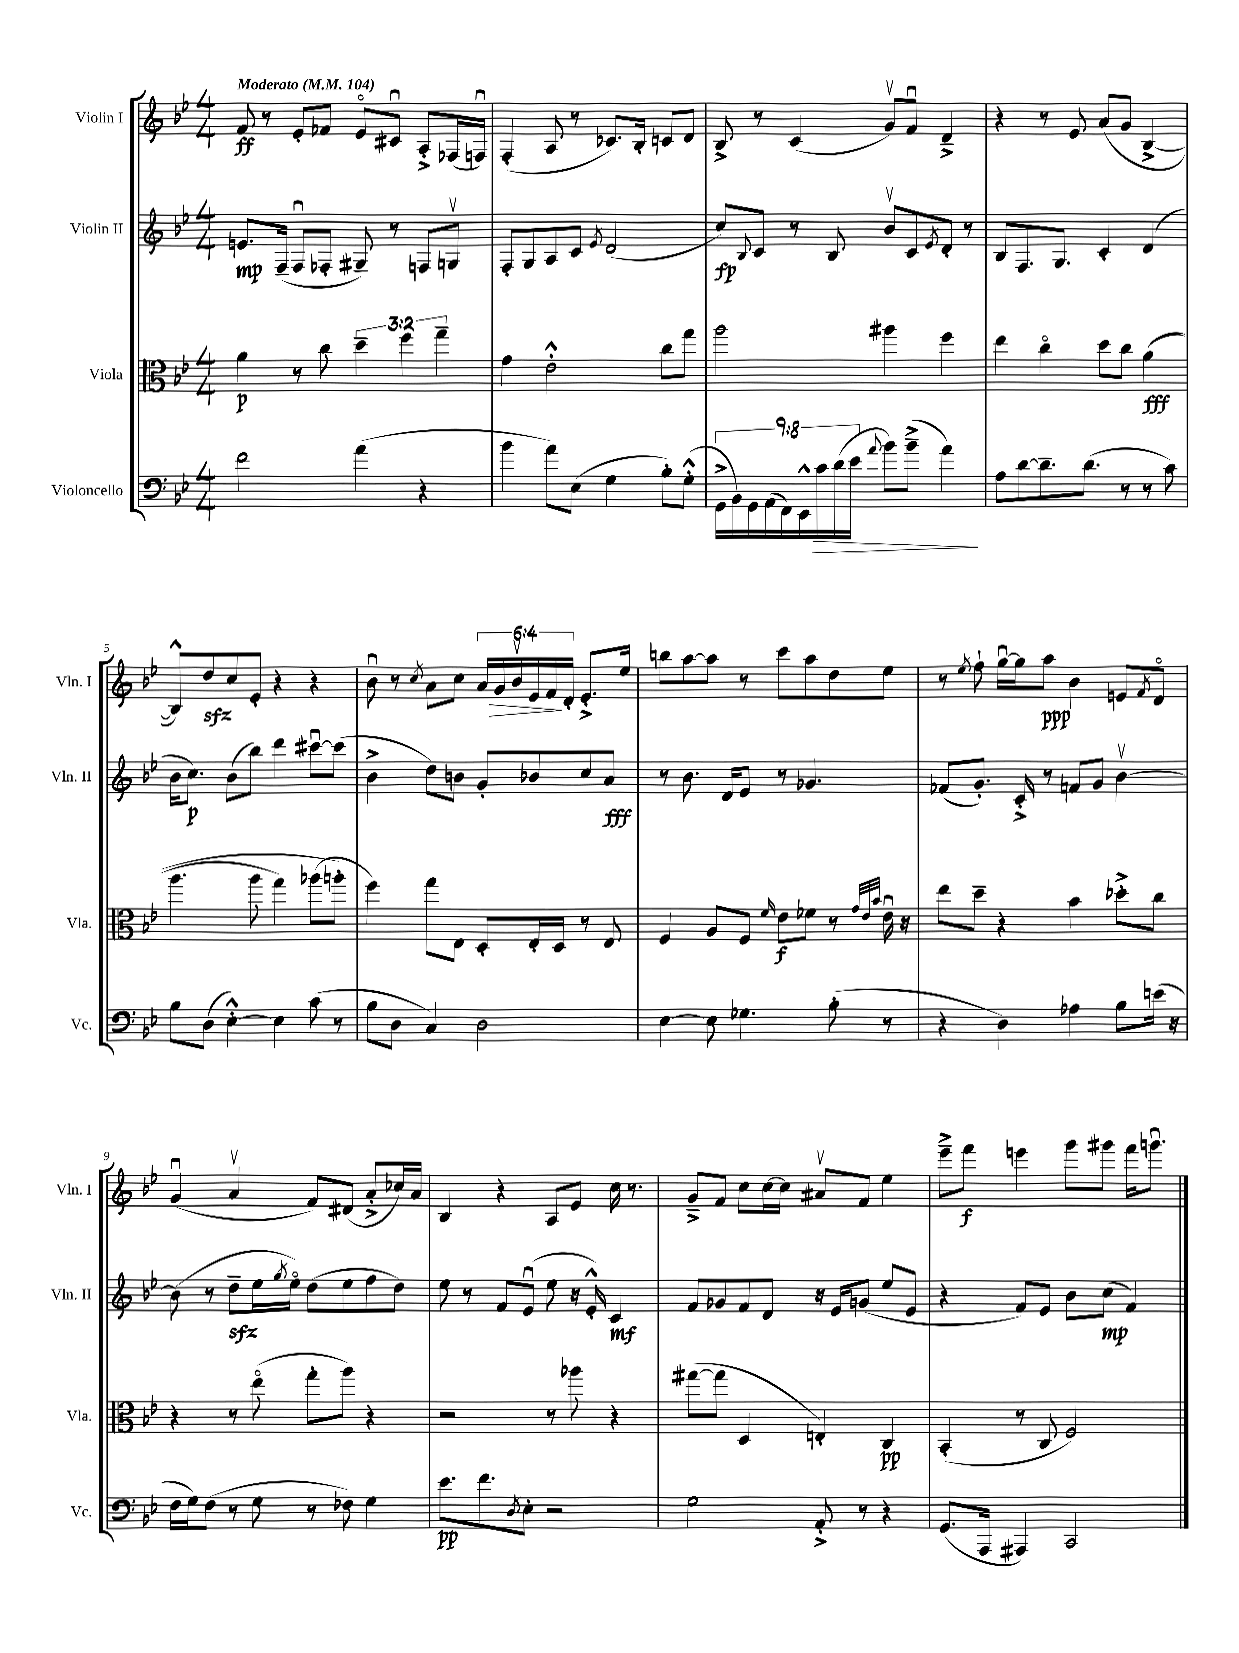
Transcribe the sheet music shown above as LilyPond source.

<<
\new StaffGroup <<
\new Staff = "s0" \with { instrumentName = "Violin I" shortInstrumentName = "Vln. I" } {
    \clef treble \key bes \major \numericTimeSignature \time 4/4 \override Staff.TupletNumber.text = #tuplet-number::calc-fraction-text \tempo "Moderato" 4 = 104
    f'8\ff r8 ees'8-. fes'8 ees'8\flageolet cis'8\downbow a8-.-> fes16( f16\downbow) |
    f4-.( a8 r8 ces'8.) bes16-. c'8 d'8 |
    bes8-> r8 c'4( g'8\upbow) f'8\downbow d'4---> |
    r4 r8 ees'8 a'8( g'8 bes4~-> |
    bes8-^) d''8\sfz c''8 ees'8-. r4 r4 |
    bes'8\downbow r8 \acciaccatura { c''8 } a'8 c''8 \tuplet 6/4 { a'16 g'16\> bes'16\upbow ees'16 f'16\! d'16-. } ees'8.-.-> ees''16 |
    b''8 a''8~ a''8 r8 c'''8 a''8 d''8 ees''8 |
    r8 \acciaccatura { ees''8 } f''8-! g''16~\downbow g''16 a''8\ppp bes'4 e'8 \acciaccatura { f'8 } d'8\flageolet |
    g'4\downbow( a'4\upbow f'8) dis'8( a'8-.-> ces''16) a'16 |
    bes4 r4 a8 ees'8 c''16 r8. |
    g'8---> f'8 c''8 c''16~ c''16 ais'8\upbow f'8 ees''4 |
    ees'''8---> f'''8\f e'''4 g'''8 gis'''8 f'''16 g'''8.\downbow \bar "|." |
}
\new Staff = "s1" \with { instrumentName = "Violin II" shortInstrumentName = "Vln. II" } {
    \clef treble \key bes \major \numericTimeSignature \time 4/4
    e'8.\mp f16--( f8\downbow fes8-. gis8--) r8 f8 g8\upbow |
    f8-. g8 a8 c'8 \acciaccatura { ees'8 } d'2( |
    c''8\fp) \appoggiatura { bes8 } c'8 r8 bes8 bes'8\upbow c'8 \acciaccatura { ees'8 } d'8-. r8 |
    bes8 f8. g8. c'4-. d'4( |
    bes'16 c''8.\p) bes'8( bes''8) d'''4 cis'''8~\downbow cis'''8( |
    bes'4-> d''8) b'8 g'8-. bes'8 c''8 a'8\fff |
    r8 bes'8. d'16 ees'8 r8 ges'4. |
    fes'8( g'8.-.) c'16-.-> r8 f'8 g'8 bes'4~\upbow |
    bes'8( r8 d''8--\sfz ees''16 \acciaccatura { g''8 } ees''16\flageolet) d''8( ees''8 f''8 d''8) |
    ees''8 r8 f'8 ees'8\downbow( ees''8 r16 ees'16-.-^) c'4\mf |
    f'8 ges'8 f'8 d'8 r16 ees'16 g'8( ees''8 ees'8 |
    r4 f'8) ees'8 bes'8 c''8\mp( f'4) \bar "|." |
}
\new Staff = "s2" \with { instrumentName = "Viola" shortInstrumentName = "Vla." } {
    \clef alto \key bes \major \numericTimeSignature \time 4/4 \override Staff.TupletNumber.text = #tuplet-number::calc-fraction-text
    a'4\p r8 c''8 \tuplet 3/2 { d''4-- f''4 g''4-- } |
    g'4 ees'2-.-^ c''8 g''8 |
    a''2 ais''4 f''4 |
    ees''4 c''4\flageolet d''8 c''8 a'4\fff(\( |
    a''4. a''8 g''4) aes''8( a''8-.\) |
    f''4) g''8 ees8 d8-. ees16-. d16 r8 ees8 |
    f4 a8 f8 \grace { f'16 } ees'8\f fes'8 r8 \grace { g'32 ees'32 bes'32 } ees'16\downbow r16 |
    ees''8 d''8-- r4 bes'4 des''8-.-> c''8 |
    r4 r8 ees''8\flageolet( g''8-. a''8) r4 |
    r2 r8 aes''8 r4 |
    gis''8~( gis''8 d4 e4-.) c4\pp |
    bes,4-.( r8 c8 f2) \bar "|." |
}
\new Staff = "s3" \with { instrumentName = "Violoncello" shortInstrumentName = "Vc." } {
    \clef bass \key bes \major \numericTimeSignature \time 4/4 \override Staff.TupletNumber.text = #tuplet-number::calc-fraction-text
    f'2 a'4( r4 |
    bes'4 a'8) ees8( g4 bes8-.) g8-.-^( |
    \tuplet 9/8 { g,16-> bes,16) g,16 a,16( f,16) ees,16-^ c'16\> d'16( ees'16 } \appoggiatura { a'8 } bes'8) bes'8--->( a'4\!) |
    a8 d'8~ d'8.-- d'8.( r8 r8 c'8) |
    bes8 d8( ees4~-.-^) ees4 c'8( r8 |
    bes8 d8 c4) d2 |
    ees4~ ees8 ges4. bes8-.( r8 |
    r4 d4) aes4 bes8 e'16( r16 |
    f16 g16) f8( r8 g8 r8 fes8) g4 |
    ees'8.\pp f'8. \acciaccatura { d8 } ees8-. r2 |
    g2 a,8-.-> r8 r4 |
    g,8.( a,,16 ais,,4) c,2 \bar "|." |
}
>>
>>
